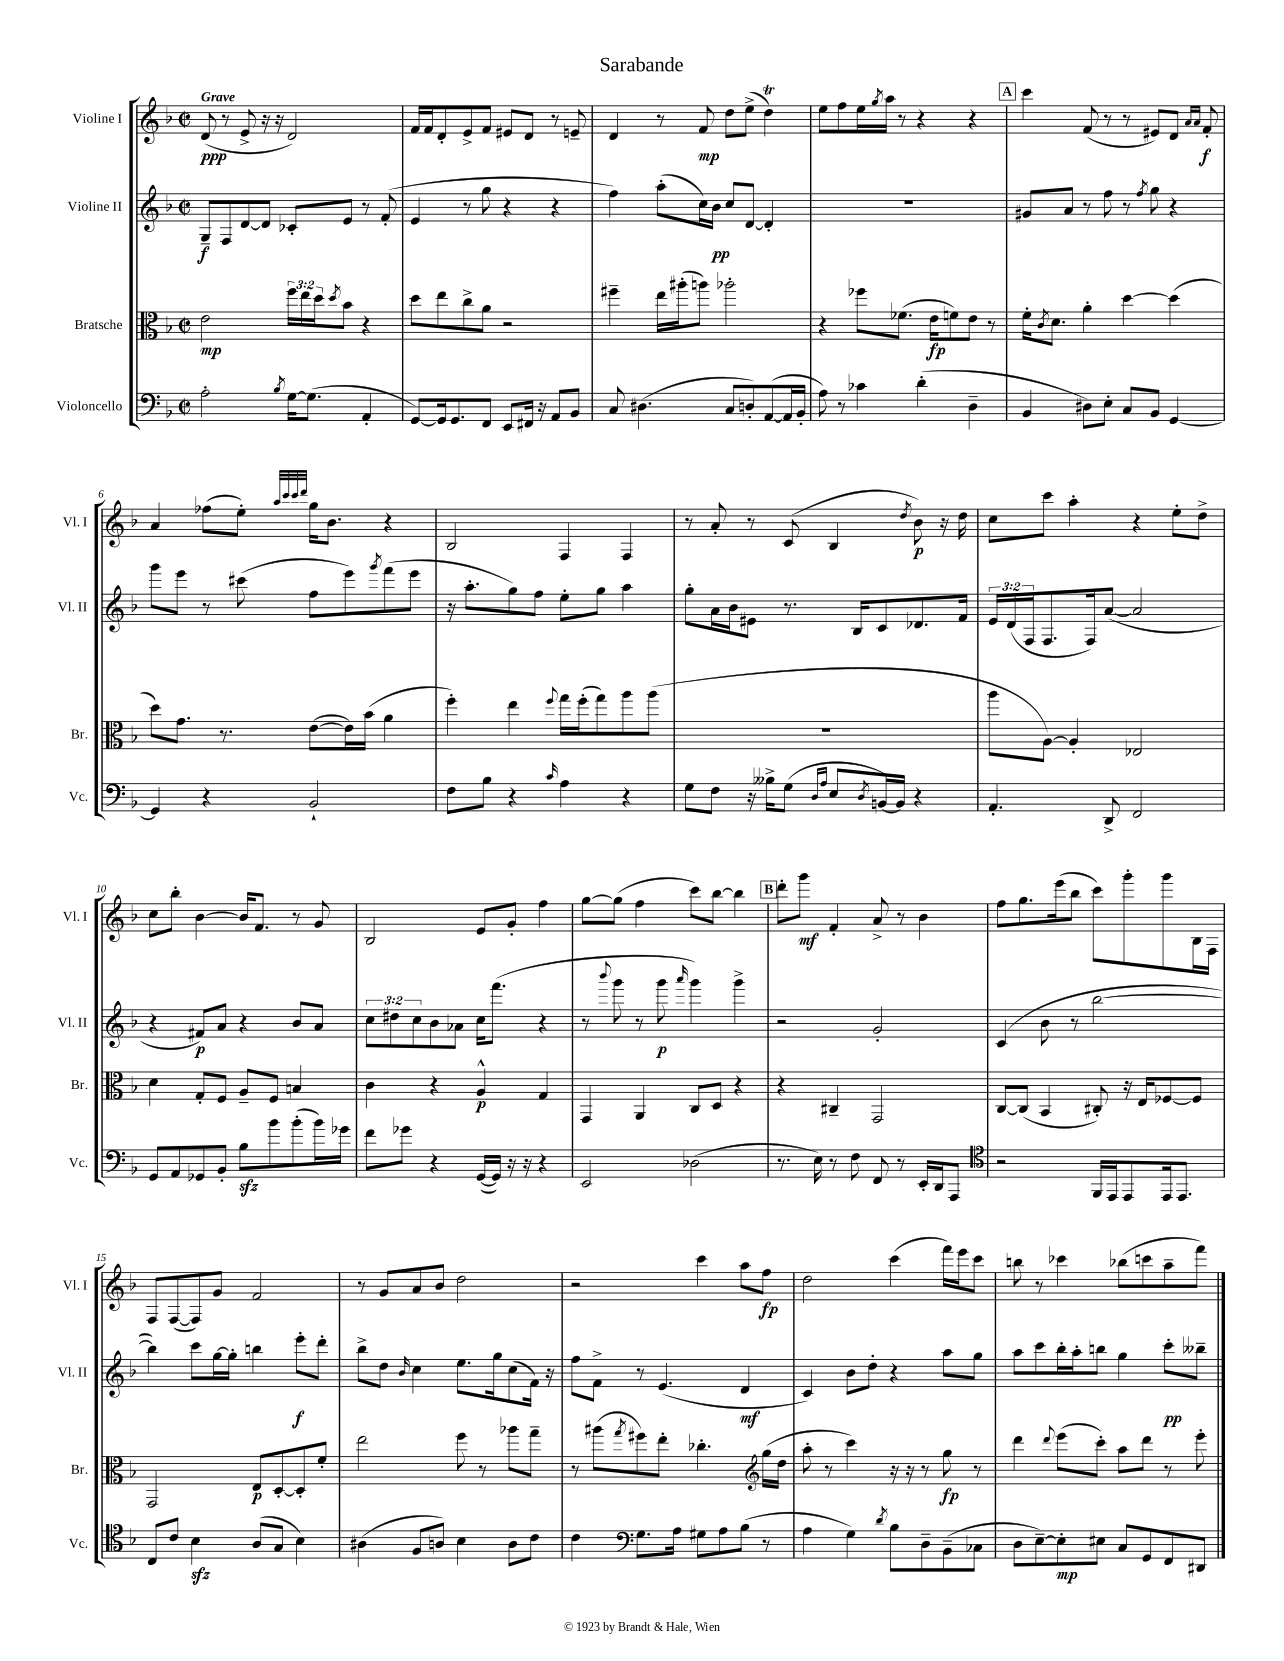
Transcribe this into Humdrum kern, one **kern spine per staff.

**kern	**dynam	**kern	**dynam	**kern	**dynam	**kern	**dynam
*part4	*part4	*part3	*part3	*part2	*part2	*part1	*part1
*staff4	*staff4	*staff3	*staff3	*staff2	*staff2	*staff1	*staff1
*I"Violoncello	*	*I"Bratsche	*	*I"Violine II	*	*I"Violine I	*
*I'Vc.	*	*I'Br.	*	*I'Vl. II	*	*I'Vl. I	*
*clefF4	*	*clefC3	*	*clefG2	*	*clefG2	*
*k[b-]	*	*k[b-]	*	*k[b-]	*	*k[b-]	*
*M2/2	*	*M2/2	*	*M2/2	*	*M2/2	*
*met(c|)	*	*met(c|)	*	*met(c|)	*	*met(c|)	*
=1	=1	=1	=1	=1	=1	=1	=1
!	!	!	!	!	!	!LO:TX:a:B:t=Grave	!
2A'\	.	2e\	mp	8G~/L	f	(8d/	ppp
.	.	.	.	8F/	.	8r	.
.	.	.	.	[8d/	.	8e^/	.
.	.	.	.	8d/J]	.	16r	.
.	.	.	.	.	.	16r	.
8qB-/	.	.	.	.	.	.	.
[16G\KL	.	24ff\LL	.	8c-X'/L	.	2d/)	.
.	.	24ee\	.	.	.	.	.
(8.G\J]	.	.	.	.	.	.	.
.	.	24dd\J	.	.	.	.	.
.	.	8qdd/	.	.	.	.	.
.	.	8b-\J	.	8e/J	.	.	.
4AA'/	.	4r	.	8r	.	.	.
.	.	.	.	(8f'/	.	.	.
=2	=2	=2	=2	=2	=2	=2	=2
[8GG/L)	.	8dd\L	.	4e/	.	16f/LL	.
.	.	.	.	.	.	16f/J	.
16GG/k]	.	8ee\	.	.	.	8d'/	.
8.GG/	.	.	.	.	.	.	.
.	.	8cc^\	.	8r	.	8e^/	.
8FF/J	.	8a\J	.	8gg\	.	8f/J	.
8EE/L	.	2r	.	4r	.	8e#X/L	.
16FF#X/Jk	.	.	.	.	.	8d/J	.
16r	.	.	.	.	.	.	.
8AA/L	.	.	.	4r	.	8r	.
8BB-/J	.	.	.	.	.	8en~/	.
=3	=3	=3	=3	=3	=3	=3	=3
8C/	.	4ff#X~\	.	4ff\)	.	4d/	.
(4.D#X\	.	.	.	.	.	.	.
.	.	16ee\LL	.	(8aa'\L	.	8r	.
.	.	(16aa#X'\J	.	.	.	.	.
.	.	8aan\J)	.	16cc\L)	.	8f/	mp
.	.	.	.	16b-\JJ	pp	.	.
8C/L	.	2aa-X'\	.	8cc/L	.	8dd\L	.
8Dn'/)	.	.	.	[8d/J	.	(8ee^\J	.
([8AA/	.	.	.	4d'/]	.	4ddT\)	.
16AA/L]	.	.	.	.	.	.	.
16BB-'/JJ	.	.	.	.	.	.	.
=4	=4	=4	=4	=4	=4	=4	=4
8A\)	.	4r	.	1r	.	8ee\L	.
8r	.	.	.	.	.	8ff\	.
4c-X\	.	8ff-X\L	.	.	.	16ee\L	.
.	.	.	.	.	.	8qgg/	.
.	.	.	.	.	.	16aa\JJ	.
.	.	(8.f-X\J	.	.	.	8r	.
(4d'\	.	.	.	.	.	4r	.
.	.	16e\KL	fp	.	.	.	.
.	.	8fn\)	.	.	.	.	.
4D~\	.	8e\J	.	.	.	4r	.
.	.	8r	.	.	.	.	.
!!LO:REH:place=s1:t=A
=5	=5	=5	=5	=5	=5	=5	=5
4BB-/	.	16f'\KL	.	8g#X/L	.	4ccc\	.
.	.	8qc/	.	.	.	.	.
.	.	8.d\J	.	.	.	.	.
.	.	.	.	8a/J	.	.	.
8D#X\L)	.	4a'\	.	8r	.	(8f/	.
8E'\J	.	.	.	8ff\	.	8r	.
8C/L	.	[4dd\	.	8r	.	8r	.
.	.	.	.	8qff/	.	.	.
8BB-/J	.	.	.	8gg\	.	8e#X/L)	.
[4GG/	.	(4dd\]	.	4r	.	8d/J	.
.	.	.	.	.	.	16qqa/LL	.
.	.	.	.	.	.	16qqa/JJ	.
.	.	.	.	.	.	8f'/	f
!!LO:LB:g=z
=6	=6	=6	=6	=6	=6	=6	=6
4GG/]	.	8dd\L)	.	8ggg\L	.	4a/	.
.	.	8.g\J	.	8eee\J	.	.	.
4r	.	.	.	8r	.	(8ff-X\L	.
.	.	8.r	.	.	.	.	.
.	.	.	.	(8ccc#X\	.	8ee'\J)	.
.	.	.	.	.	.	32qqaa/LLL	.
.	.	.	.	.	.	32qqccc/	.
.	.	.	.	.	.	32qqccc/	.
.	.	.	.	.	.	32qqddd/JJJ	.
2BB-`/	.	([8e\L	.	8ff\L	.	16gg\KL	.
.	.	.	.	.	.	8.b-\J	.
.	.	16e\L])	.	8eee\)	.	.	.
.	.	(16b-\JJ	.	.	.	.	.
.	.	.	.	8qggg/	.	.	.
.	.	4a\	.	(8fff\	.	4r	.
.	.	.	.	8eee\J	.	.	.
=7	=7	=7	=7	=7	=7	=7	=7
8F\L	.	4ff'\)	.	16r	.	2B-/	.
.	.	.	.	8.aa'\L	.	.	.
8B-\J	.	.	.	.	.	.	.
4r	.	4ee\	.	8gg\)	.	.	.
.	.	.	.	8ff\J	.	.	.
16qqc/	.	8qqff/	.	.	.	.	.
4A\	.	16gg\LL	.	8ee'\L	.	4F/	.
.	.	(16ff'\J	.	.	.	.	.
.	.	8gg\)	.	8gg\J	.	.	.
4r	.	8aa\	.	4aa\	.	4F/	.
.	.	(8aa\J	.	.	.	.	.
=8	=8	=8	=8	=8	=8	=8	=8
8G\L	.	1r	.	8gg'\L	.	8r	.
8F\J	.	.	.	16a\L	.	8a'/	.
.	.	.	.	16b-\J	.	.	.
16r	.	.	.	8e#X\J	.	8r	.
16B--X^\KL	.	.	.	.	.	.	.
(8G\J	.	.	.	8.r	.	(8c/	.
16qqD/LL	.	.	.	.	.	.	.
16qqA/JJ	.	.	.	.	.	.	.
8E/L	.	.	.	.	.	4B-/	.
.	.	.	.	16B-/KL	.	.	.
8qD/	.	.	.	.	.	.	.
[16BBn/L)	.	.	.	8c/	.	.	.
16BB/JJ]	.	.	.	.	.	.	.
.	.	.	.	.	.	8qdd/	.
4r	.	.	.	8.d-X/	.	8b-\)	p
.	.	.	.	.	.	16r	.
.	.	.	.	16f/Jk	.	16dd\	.
=9	=9	=9	=9	=9	=9	=9	=9
4.AA'/	.	8aa\L	.	24e/LL	.	8cc\L	.
.	.	.	.	(24d/	.	.	.
.	.	.	.	24F/J	.	.	.
.	.	[8A\J)	.	8.F/	.	8ccc\J	.
.	.	4A'/]	.	.	.	4aa'\	.
.	.	.	.	16F/k)	.	.	.
8DD^/	.	.	.	([8a/J	.	.	.
2FF/	.	2E-X/	.	2a/]	.	4r	.
.	.	.	.	.	.	8ee'\L	.
.	.	.	.	.	.	8dd^\J	.
!!LO:LB:g=z
=10	=10	=10	=10	=10	=10	=10	=10
8GG/L	.	4d\	.	4r	.	8cc\L	.
8AA/	.	.	.	.	.	8bb-'\J	.
8GG-X/	.	8G'/L	.	8f#X/L)	p	[4b-\	.
8BB-'/J	.	8F/J	.	8a/J	.	.	.
8B-zz\L	.	8A~/L	.	4r	.	16b-/KL]	.
.	.	.	.	.	.	8.f/J	.
8b-\	.	8F/J	.	.	.	.	.
(8b-'\	.	4Bn/	.	8b-/L	.	8r	.
16b-\L)	.	.	.	8a/J	.	8g/	.
16g-X\JJ	.	.	.	.	.	.	.
=11	=11	=11	=11	=11	=11	=11	=11
8f\L	.	4c\	.	12cc\L	.	2B-/	.
.	.	.	.	12dd#X\	.	.	.
8g-X\J	.	.	.	.	.	.	.
.	.	.	.	12cc\	.	.	.
4r	.	4r	.	8b-\	.	.	.
.	.	.	.	8a-X\J	.	.	.
([16GG/LL	.	4A^^/	p	16cc\KL	.	8e/L	.
16GG/JJ])	.	.	.	(8.fff\J	.	.	.
16r	.	.	.	.	.	8g'/J	.
16r	.	.	.	.	.	.	.
4r	.	4G/	.	4r	.	4ff\	.
=12	=12	=12	=12	=12	=12	=12	=12
2EE/	.	4GG/	.	8r	.	[8gg\L	.
.	.	.	.	8qqbbb-/	.	.	.
.	.	.	.	8ggg\	.	(8gg\J]	.
.	.	4AA/	.	8r	.	4ff\	.
.	.	.	.	8ggg\	p	.	.
.	.	.	.	16qqaaa/	.	.	.
(2D-X\	.	8C/L	.	4ggg\)	.	8ccc\L)	.
.	.	8D/J	.	.	.	[8bb-\J	.
.	.	4r	.	4ggg^\	.	4bb-\]	.
!!LO:REH:place=s1:t=B
=13	=13	=13	=13	=13	=13	=13	=13
8.r	.	4r	.	2r	.	8ddd'\L	.
.	.	.	.	.	.	8ggg\J	mf
16E\)	.	.	.	.	.	.	.
8r	.	4C#X~/	.	.	.	4f'/	.
8F\	.	.	.	.	.	.	.
8FF/	.	2GG/	.	2g'/	.	8a^/	.
8r	.	.	.	.	.	8r	.
16EE'/LL	.	.	.	.	.	4b-\	.
16DD/J	.	.	.	.	.	.	.
8AAA/J	.	.	.	.	.	.	.
=14	=14	=14	=14	=14	=14	=14	=14
*clefC4	*	*	*	*	*	*	*
2r	.	[8C/L	.	(4c/	.	8ff\L	.
.	.	(8C/J]	.	.	.	8.gg\	.
.	.	4BB-/	.	8b-\	.	.	.
.	.	.	.	.	.	(16eee\k	.
.	.	.	.	8r	.	8bb-\J	.
16FF/LL	.	8C#X'/)	.	[2bb-\	.	8ccc\L)	.
16EE/J	.	.	.	.	.	.	.
8EE/	.	16r	.	.	.	8ggg'\	.
.	.	16E/KL	.	.	.	.	.
16EE/k	.	[8F-X/	.	.	.	8ggg\	.
8.EE/J	.	.	.	.	.	.	.
.	.	8F-/J]	.	.	.	16B-\L	.
.	.	.	.	.	.	16F\JJ	.
!!LO:LB:g=z
=15	=15	=15	=15	=15	=15	=15	=15
8C/L	.	2GG/	.	4bb-\])	.	8F/L	.
8c/J	.	.	.	.	.	([8F/	.
4B-zz\	.	.	.	8ccc\L	.	8F/])	.
.	.	.	.	[16gg\L	.	8g/J	.
.	.	.	.	16gg'\JJ]	.	.	.
(8A/L	.	8E/L	p	4bbn\	.	2f/	.
8G/J	.	[8D'/	.	.	.	.	.
4B-\)	.	8D'/]	.	8eee'\L	f	.	.
.	.	8f'/J	.	8ddd'\J	.	.	.
=16	=16	=16	=16	=16	=16	=16	=16
(4A#X\	.	2ee\	.	8bb-^\L	.	8r	.
.	.	.	.	8dd\J	.	8g/L	.
.	.	.	.	16qqb-/	.	.	.
8F/L	.	.	.	4cc\	.	8a/	.
8An/J)	.	.	.	.	.	8b-/J	.
4B-\	.	8ff\	.	8.ee\L	.	2dd\	.
.	.	8r	.	.	.	.	.
.	.	.	.	16gg\k	.	.	.
8A\L	.	8aa-X\L	.	(8cc\	.	.	.
8c\J	.	8gg~\J	.	16f\Jk)	.	.	.
.	.	.	.	16r	.	.	.
=17	=17	=17	=17	=17	=17	=17	=17
4c\	.	8r	.	8ff\L	.	2r	.
.	.	(8aa#X\L	.	8f^\J	.	.	.
*clefF4	*	*	*	*	*	*	*
.	.	8qgg/	.	.	.	.	.
8.G\L	.	8ff#X\)	.	8r	.	.	.
.	.	8ee'\J	.	(4.e/	.	.	.
16A\Jk	.	.	.	.	.	.	.
8G#X\L	.	4.cc-X'\	.	.	.	4ccc\	.
8A\	.	.	.	.	.	.	.
(8B-\J	.	.	.	4d/	mf	8aa\L	.
*	*	*clefG2	*	*	*	*	*
8r	.	(16gg\LL	.	.	.	8ff\J	fp
.	.	16dd\JJ	.	.	.	.	.
=18	=18	=18	=18	=18	=18	=18	=18
4A\	.	8aa'\	.	4c/)	.	2dd\	.
.	.	8r	.	.	.	.	.
4G\)	.	4ccc\)	.	8b-\L	.	.	.
.	.	.	.	8dd'\J	.	.	.
8qd/	.	.	.	.	.	.	.
8B-\L	.	16r	.	4r	.	(4ccc\	.
.	.	16r	.	.	.	.	.
8D~\	.	8r	.	.	.	.	.
(8BB-~\	.	8gg\	fp	8aa\L	.	16fff\LL)	.
.	.	.	.	.	.	16eee\J	.
8C-X\J	.	8r	.	8gg\J	.	8ccc\J	.
=19	=19	=19	=19	=19	=19	=19	=19
8D\L	.	4ddd\	.	8aa\L	.	8bbn\	.
[8E~\)	.	.	.	8ccc\	.	8r	.
.	.	8qqddd/	.	.	.	.	.
8E'\]	mp	(8eee\L	.	16bb-'\L	.	4ccc-X\	.
.	.	.	.	16aa'\J	.	.	.
8E#X\J	.	8ccc'\J)	.	8bbn\J	.	.	.
8C/L	.	8aa\L	.	4gg\	.	(8bb-X\L	.
8GG/	.	8ddd\J	.	.	.	8cccn\	.
8FF/	.	8r	.	8ccc'\L	pp	8aa~\	.
8DD#X/J	.	8eee'\	.	8bb--X~\J	.	8fff\J)	.
==	==	==	==	==	==	==	==
*-	*-	*-	*-	*-	*-	*-	*-
